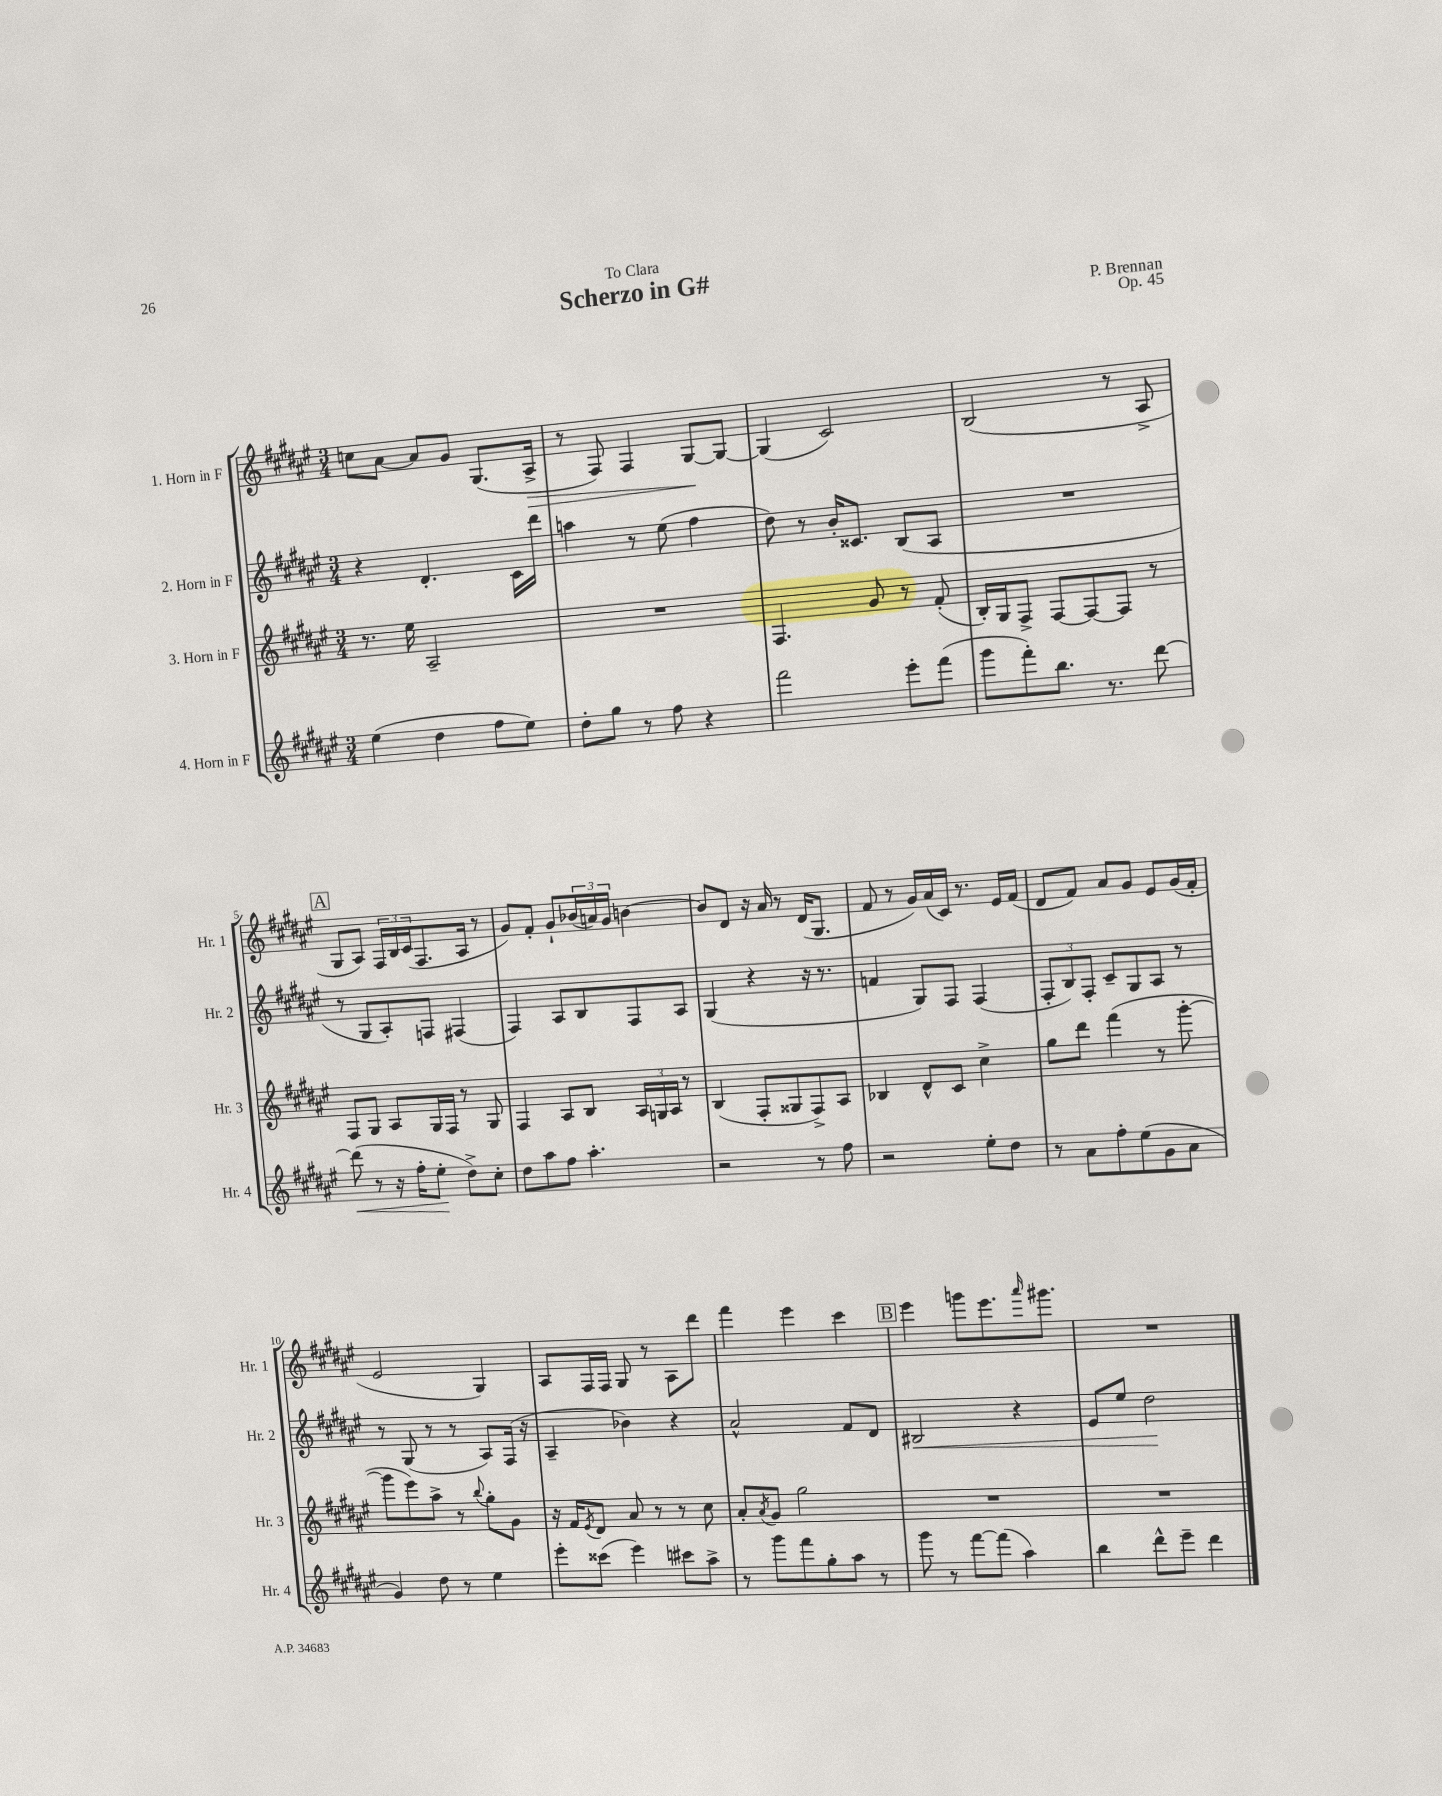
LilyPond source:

\header { title = "Scherzo in G#" composer = "P. Brennan" dedication = "To Clara" opus = "Op. 45" }
<<
\new StaffGroup <<
\new Staff = "s0" \with { instrumentName = "1. Horn in F" shortInstrumentName = "Hr. 1" } {
    \clef treble \key fis \major \numericTimeSignature \time 3/4
    c''8 ais'8~ ais'8 gis'8 gis8.( ais16->\> |
    r8 fis8) fis4 gis8~\! gis8~ |
    gis4( cis'2) |
    b2( r8 ais8-> |
    \mark \markup { \box "A" } gis8 ais8) \tuplet 3/2 { fis16 b16 cis'16( } fis8. ais16 r8 |
    gis'8) fis'8-. gis'8-! \tuplet 3/2 { bes'16( a'16) gis'16 } b'4~ |
    b'8 dis'8 r16 ais'16 r8 dis'16( gis8. |
    fis'8 r8 gis'16) ais'16( cis'16) r8. eis'16 fis'16( |
    dis'8 fis'8) ais'8 gis'8 eis'8 gis'16( fis'16-. |
    eis'2 gis4) |
    ais8 fis16 fis16 gis8 r8 ais8 dis'''8 |
    fis'''4 eis'''4 cis'''4 |
    \mark \markup { \box "B" } eis'''4 g'''8 eis'''8. \grace { ais'''16 } gis'''8. |
    R2. \bar "|." |
}
\new Staff = "s1" \with { instrumentName = "2. Horn in F" shortInstrumentName = "Hr. 2" } {
    \clef treble \key fis \major \numericTimeSignature \time 3/4
    r4 dis'4.-. cis'16 dis'''16 |
    a''4 r8 eis''8( fis''4 |
    dis''8) r8 b'16-. cisis'8. b8( ais8 |
    R2. |
    \mark \markup { \box "A" } r8 gis8 ais8-.) f8 fis4( |
    fis4) ais8 b8 fis8 ais8 |
    gis4( r4 r16 r8. |
    f'4 gis8) fis8 fis4( |
    \tuplet 3/2 { fis8-. b8) fis8-. } cis'8-- gis8 ais8 r8 |
    r8 gis8( r8 r8 ais8) fis16( r16 |
    ais4-- bes'4) r4 |
    ais'2-^ fis'8 dis'8 |
    \mark \markup { \box "B" } bis2\< r4 |
    eis'8 eis''8 dis''2\! \bar "|." |
}
\new Staff = "s2" \with { instrumentName = "3. Horn in F" shortInstrumentName = "Hr. 3" } {
    \clef treble \key fis \major \numericTimeSignature \time 3/4
    r8. eis''16 ais2-- |
    R2. |
    fis4. gis'8 r8 fis'8-.( |
    b16-.) gis16 fis8-> fis8~ fis8~ fis8 r8 |
    \mark \markup { \box "A" } fis8 gis8 ais8 gis16 fis16 r8 gis8 |
    fis4 ais8 b8 \tuplet 3/2 { ais16 g16 ais16 } r8 |
    b4( fis8-. gisis8 fis8->) ais8 |
    bes4 dis'8-^ cis'8 cis''4-> |
    gis''8 dis'''8 fis'''4( r8 gis'''8~-. |
    gis'''8 eis'''8) ais''8-> r8 \appoggiatura { b''8 } gis''8-. gis'8 |
    r16 fis'16 \acciaccatura { eis'8 } dis'8 ais'8 r8 r8 cis''8 |
    ais'8-. \acciaccatura { ais'8 } gis'8 gis''2 |
    \mark \markup { \box "B" } R2. |
    R2. \bar "|." |
}
\new Staff = "s3" \with { instrumentName = "4. Horn in F" shortInstrumentName = "Hr. 4" } {
    \clef treble \key fis \major \numericTimeSignature \time 3/4
    eis''4( dis''4 fis''8 eis''8) |
    dis''8-. gis''8 r8 fis''8 r4 |
    fis'''2 eis'''8-. fis'''8( |
    gis'''8 fis'''8-.) b''8. r8. dis'''8~ |
    \mark \markup { \box "A" } dis'''8\<( r8 r16 fis''16-. eis''8-.\! dis''8->) cis''8-. |
    dis''8 ais''8 fis''8 ais''4.-. |
    r2 r8 fis''8 |
    r2 eis''8-. dis''8 |
    r8 ais'8 fis''8-. eis''8( gis'8 ais'8 |
    gis'4) dis''8 r8 eis''4 |
    eis'''8-. cisis'''8( eis'''4) cis'''8 ais''8-> |
    r8 gis'''8 fis'''8 gis''8-. ais''8 r8 |
    \mark \markup { \box "B" } gis'''8 r8 fis'''8~ fis'''8( ais''4) |
    b''4 dis'''8-^ eis'''8-- dis'''4 \bar "|." |
}
>>
>>
